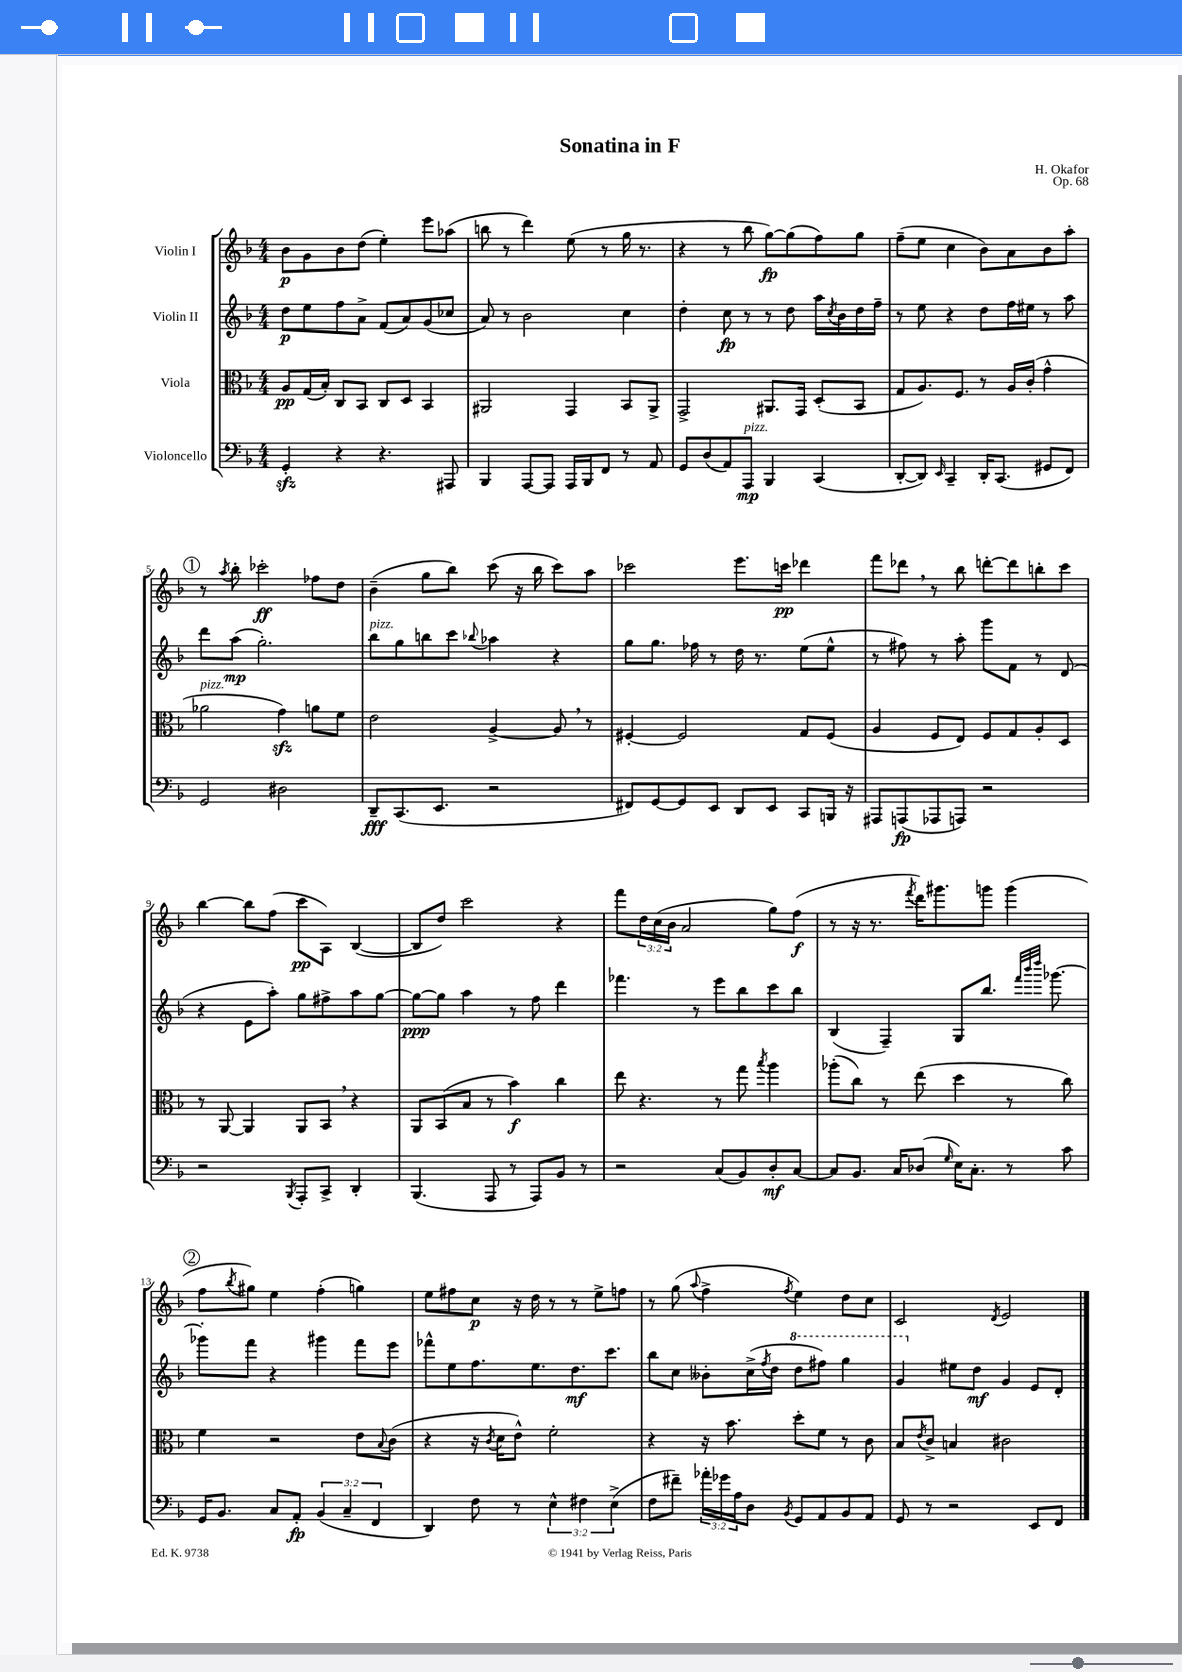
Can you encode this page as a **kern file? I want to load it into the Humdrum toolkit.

**kern	**dynam	**kern	**dynam	**kern	**dynam	**kern	**dynam
*part4	*part4	*part3	*part3	*part2	*part2	*part1	*part1
*staff4	*staff4	*staff3	*staff3	*staff2	*staff2	*staff1	*staff1
*I"Violoncello	*	*I"Viola	*	*I"Violin II	*	*I"Violin I	*
*clefF4	*	*clefC3	*	*clefG2	*	*clefG2	*
*k[b-]	*	*k[b-]	*	*k[b-]	*	*k[b-]	*
*M4/4	*	*M4/4	*	*M4/4	*	*M4/4	*
=1	=1	=1	=1	=1	=1	=1	=1
4GGzz'/	.	8A/L	pp	8dd\L	p	8b-\L	p
.	.	(16G/L	.	8ee\	.	8g\	.
.	.	16B-'/JJ)	.	.	.	.	.
4r	.	8C/L	.	8ff\	.	8b-\	.
.	.	8BB-/J	.	8a^\J	.	(8dd\J	.
4.r	.	8C/L	.	(8f/L	.	4ee'\)	.
.	.	8D/J	.	8a/)	.	.	.
.	.	4BB-/	.	(8g/	.	8eee\L	.
8AAA#X/	.	.	.	8cc-X/J	.	(8aa-X\J	.
=2	=2	=2	=2	=2	=2	=2	=2
4BBB-/	.	2AA#X/	.	8a/)	.	8bbn\	.
.	.	.	.	8r	.	8r	.
[8AAA/L	.	.	.	2b-\	.	4ddd\)	.
8AAA/J]	.	.	.	.	.	.	.
16AAA/LL	.	4GG/	.	.	.	(8ee\	.
16BBB-/J	.	.	.	.	.	.	.
8FF/J	.	.	.	.	.	8r	.
8r	.	8BB-/L	.	4cc\	.	16gg\	.
.	.	.	.	.	.	8.r	.
8AA/	.	8AA#^/J	.	.	.	.	.
=3	=3	=3	=3	=3	=3	=3	=3
8GG/L	.	2GG^/	.	4dd'\	.	4r	.
(8D/	.	.	.	.	.	.	.
8AA/)	.	.	.	8cc\	fp	8r	.
!LO:TX:a:i:t=pizz.	!	!	!	!	!	!	!
8AAA/J	mp	.	.	8r	.	8bb-\	.
4BBB-/	.	8.AA#X/L	.	8r	.	[8gg\L)	fp
.	.	.	.	8dd\	.	(8gg\]	.
.	.	16GG/Jk	.	.	.	.	.
(4CC/	.	(8D'/L	.	16aa\LL	.	8ff\)	.
.	.	.	.	8qcc/	.	.	.
.	.	.	.	16b-\	.	.	.
.	.	8BB-/J	.	16dd\	.	8gg\J	.
.	.	.	.	16ff~\JJ	.	.	.
=4	=4	=4	=4	=4	=4	=4	=4
[8DD'/L	.	8G/L	.	8r	.	(8ff~\L	.
8DD/J])	.	8.A/)	.	8ee\	.	8ee\J	.
16qqEE/	.	.	.	.	.	.	.
4CC~/	.	.	.	4r	.	4cc\	.
.	.	8.F/J	.	.	.	.	.
16DD'/KL	.	8r	.	8dd\L	.	8b-\L)	.
(8.CC/J	.	.	.	.	.	.	.
.	.	16A/LL	.	16ff\L	.	8a\	.
.	.	(16c'/JJ	.	16ee#X\JJ	.	.	.
8GG#X/L	.	4g^^\	.	8r	.	8b-\	.
8FF/J)	.	.	.	8aa\	.	8aa'\J	.
!!LO:LB:g=z
!!LO:REH:place=s1:t=1
=5	=5	=5	=5	=5	=5	=5	=5
!	!	!LO:TX:a:i:t=pizz.	!	!	!	!	!
2GG/	.	2a-X\	.	8ddd\L	.	8r	.
.	.	.	.	.	.	8qaa/	.
.	.	.	.	(8aa\J	mp	8bb-'\	.
.	.	.	.	2.gg'\)	.	2ccc-X'\	ff
2D#X\	.	4gzz\)	.	.	.	.	.
.	.	8an\L	.	.	.	8ff-X\L	.
.	.	8f\J	.	.	.	8dd\J	.
=6	=6	=6	=6	=6	=6	=6	=6
!	!	!	!	!LO:TX:a:i:t=pizz.	!	!	!
8DD~/L	fff	2e\	.	8bb-\L	.	(4b-~\	.
(8.CC/	.	.	.	8gg\	.	.	.
.	.	.	.	8bbn\	.	8gg\L	.
8.EE/J	.	.	.	.	.	.	.
.	.	.	.	8ccc\J	.	8bb-\J)	.
.	.	.	.	8qqbb-X/	.	.	.
2r	.	[4A^/	.	4aa-X\	.	(8ccc\	.
.	.	.	.	.	.	16r	.
.	.	.	.	.	.	16bb-\	.
.	.	8A,/]	.	4r	.	8ccc\L)	.
.	.	8r	.	.	.	8aa\J	.
=7	=7	=7	=7	=7	=7	=7	=7
8FF#X/L)	.	[4F#X'/	.	8gg\L	.	2ccc-X\	.
[8GG/	.	.	.	8.gg\J	.	.	.
8GG/]	.	2F#/]	.	.	.	.	.
.	.	.	.	16ff-X\	.	.	.
8EE/J	.	.	.	8r	.	.	.
8DD/L	.	.	.	16dd\	.	8.eee\L	.
.	.	.	.	8.r	.	.	.
8EE/J	.	.	.	.	.	.	.
.	.	.	.	.	.	16cccn\Jk	pp
8CC/L	.	8G/L	.	(8ee\L	.	4ddd-X\	.
16BBBn/Jk	.	(8F#/J	.	8ee^^\J	.	.	.
16r	.	.	.	.	.	.	.
=8	=8	=8	=8	=8	=8	=8	=8
8AAA#X/L	.	4A/	.	8r	.	8fff\L	.
(8AAAn/	fp	.	.	8ff#X\)	.	8ddd-X,\J	.
8AAA-X/	.	8F/L	.	8r	.	8r	.
8AAAn/J)	.	8E/J)	.	8aa'\	.	8bb-\	.
2r	.	8F/L	.	8ggg\L	.	[8dddn'\L	.
.	.	8G/	.	8f\J	.	8ddd\]	.
.	.	8A'/	.	8r	.	8bbn'\	.
.	.	8D/J	.	(8d/	.	8ccc\J	.
!!LO:LB:g=z
=9	=9	=9	=9	=9	=9	=9	=9
2r	.	8r	.	4r	.	[4bb-\	.
.	.	[8AA/	.	.	.	.	.
.	.	4AA/]	.	8e\L	.	8bb-\L]	.
.	.	.	.	8aa'\J)	.	(8ff\J	.
8qBBB-/	.	.	.	.	.	.	.
8AAA'/L	.	8AA/L	.	8gg\L	.	8ccc\L	pp
8CC^/J	.	8BB-,/J	.	8ff#X^\	.	8A\J)	.
4DD'/	.	4r	.	8aa\	.	([4B-/	.
.	.	.	.	[8gg\J	.	.	.
=10	=10	=10	=10	=10	=10	=10	=10
(4.BBB-/	.	8AA/L	.	8gg\L_	ppp	8B-/L]	.
.	.	(8BB-/	.	8gg\J]	.	8dd/J)	.
.	.	8B-/J	.	4aa\	.	2ccc\	.
8AAA/	.	8r	.	.	.	.	.
8r	.	4b-\)	f	8r	.	.	.
8AAA/L)	.	.	.	8ff\	.	.	.
8BB-/J	.	4cc\	.	4ddd\	.	4r	.
8r	.	.	.	.	.	.	.
=11	=11	=11	=11	=11	=11	=11	=11
2r	.	8ee\	.	4.fff-X\	.	8fff\L	.
.	.	4.r	.	.	.	24dd\L	.
.	.	.	.	.	.	(24cc\	.
.	.	.	.	.	.	24b-\JJ	.
.	.	.	.	.	.	2a/	.
.	.	.	.	8r	.	.	.
(8C/L	.	8r	.	8eee\L	.	.	.
8BB-/)	.	8gg\	.	8bb-\	.	.	.
.	.	8qbb-/	.	.	.	.	.
8D'/	mf	4aa\	.	8ccc\	.	8gg\L)	.
[8C/J	.	.	.	8bb-\J	.	(8ff\J	f
=12	=12	=12	=12	=12	=12	=12	=12
8C/L]	.	(8aa-X'\L	.	(4B-/	.	8r	.
8.BB-/J	.	8cc\J)	.	.	.	16r	.
.	.	.	.	.	.	8.r	.
.	.	8r	.	4F~/)	.	.	.
16C/KL	.	.	.	.	.	.	.
.	.	.	.	.	.	8qfff/	.
(8D-X/J	.	(8ee\	.	.	.	16ddd\KL)	.
.	.	.	.	.	.	8.ggg#X\	.
16qqG/	.	.	.	.	.	.	.
16E\KL)	.	4dd\	.	8G/L	.	.	.
8.C'\J	.	.	.	.	.	.	.
.	.	.	.	8.bb-/J	.	8gggn\J	.
8r	.	8r	.	.	.	(4ggg\	.
.	.	.	.	32qqfff/LLL	.	.	.
.	.	.	.	32qqbbb-/	.	.	.
.	.	.	.	32qqdddd/JJJ	.	.	.
.	.	.	.	[8.ggg-X\	.	.	.
8c\	.	8cc\)	.	.	.	.	.
!!LO:LB:g=z
!!LO:REH:place=s1:t=2
=13	=13	=13	=13	=13	=13	=13	=13
16GG/KL	.	4f\	.	8ggg-X'\L]	.	8ff\L	.
8.BB-/J	.	.	.	.	.	.	.
.	.	.	.	.	.	8qbb-/	.
.	.	.	.	8fff\J	.	8gg#X\J)	.
8C/L	.	2r	.	4r	.	4ee\	.
8AA'/J	fp	.	.	.	.	.	.
(6BB-/	.	.	.	4ggg#X\	.	(4ff'\	.
6C~/	.	.	.	.	.	.	.
.	.	8e\L	.	8fff\L	.	4ggn\)	.
6FF/	.	.	.	.	.	.	.
.	.	8qqB-/	.	.	.	.	.
.	.	(8c\J	.	8eee\J	.	.	.
=14	=14	=14	=14	=14	=14	=14	=14
4DD/)	.	4r	.	8fff-X^^\L	.	8ee\L	.
.	.	.	.	8ee\	.	8ff#X\	.
8F\	.	16r	.	8.ff\	.	8cc\J	p
.	.	8qc/	.	.	.	.	.
.	.	16d\KL	.	.	.	.	.
8r	.	8e^^\J)	.	.	.	16r	.
.	.	.	.	8.ee\	.	16dd\	.
6E^^\	.	2f'\	.	.	.	8r	.
.	.	.	.	8.dd\	mf	8r	.
6F#X\	.	.	.	.	.	.	.
.	.	.	.	.	.	8ee^\L	.
.	.	.	.	8.ccc\J	.	.	.
(6E^\	.	.	.	.	.	.	.
.	.	.	.	.	.	8ffn\J	.
=15	=15	=15	=15	=15	=15	=15	=15
8F\L	.	4r	.	8bb-\L	.	8r	.
8f#X~\J)	.	.	.	8cc\J	.	(8gg\	.
.	.	.	.	.	.	8qqaa/	.
24a-X'\LL	.	16r	.	8b--X'\L	.	4ff^\	.
24g-X\	.	.	.	.	.	.	.
.	.	8.b-\	.	.	.	.	.
24A\J	.	.	.	.	.	.	.
8D\J	.	.	.	(16cc^\L	.	.	.
.	.	.	.	8qff/	.	.	.
.	.	.	.	16dd\JJ	.	.	.
8qBB-/	.	.	.	.	.	8qff/	.
*	*	*	*	*8va	*	*	*
8GG/L	.	8dd'\L	.	8ddd\L	.	4ee\)	.
8AA/	.	8f\J	.	8fff#X\J)	.	.	.
8BB-/	.	8r	.	4ggg\	.	8dd\L	.
8AA/J	.	8c\	.	.	.	8cc\J	.
=16	=16	=16	=16	=16	=16	=16	=16
8GG/	.	8B-/L	.	4gg/	.	2c/	.
.	.	8qe/	.	.	.	.	.
8r	.	8c^/J	.	.	.	.	.
*	*	*	*	*X8va	*	*	*
2r	.	4Bn/	.	8ee#X\L	.	.	.
.	.	.	.	8dd\J	mf	.	.
.	.	.	.	.	.	8qd/	.
.	.	2c#X\	.	4g/	.	2e/	.
8EE/L	.	.	.	8e/L	.	.	.
8FF/J	.	.	.	8d'/J	.	.	.
==	==	==	==	==	==	==	==
*-	*-	*-	*-	*-	*-	*-	*-
